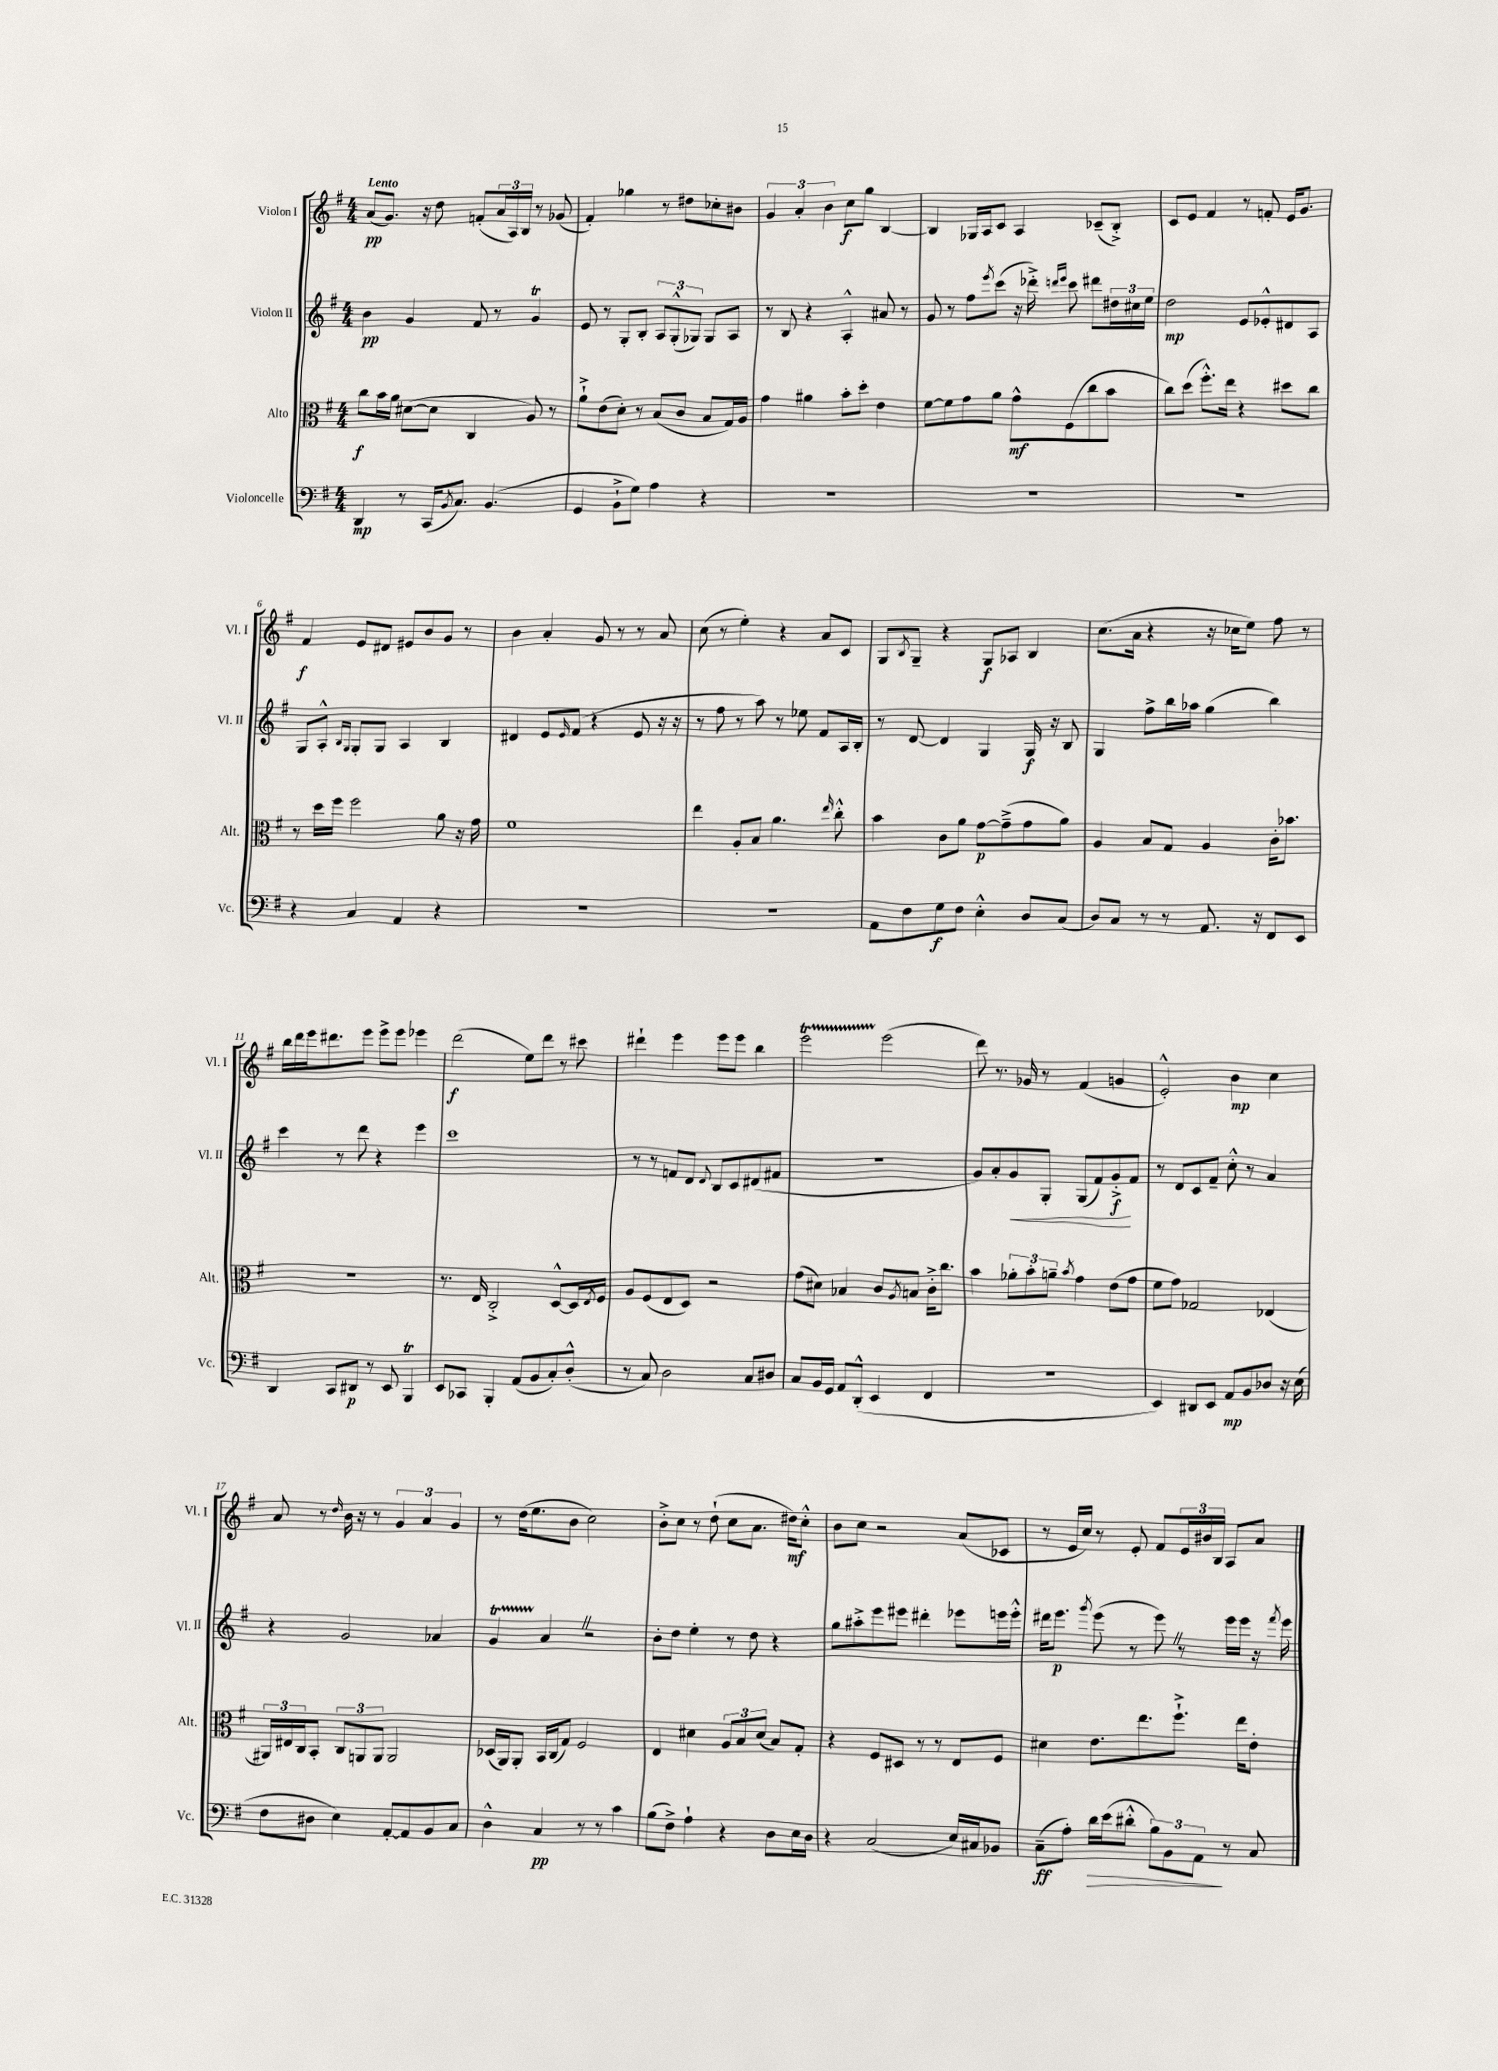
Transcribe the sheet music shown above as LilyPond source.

<<
\new StaffGroup <<
\new Staff = "s0" \with { instrumentName = "Violon I" shortInstrumentName = "Vl. I" } {
    \clef treble \key g \major \numericTimeSignature \time 4/4 \tempo "Lento"
    a'8\pp( g'8.) r16 d''8 f'8-.( \tuplet 3/2 { a'16 a16) b16 } r8 ges'8( |
    fis'4-.) ges''4 r8 dis''8 ces''8-. bis'8 |
    \tuplet 3/2 { g'4 a'4-. b'4 } c''8\f g''8 b4~ |
    b4 ges16 a16 c'8 a4 ces'8--( b8-.->) |
    c'8 e'8 fis'4 r8 f'8-. e'16 g'8. |
    fis'4\f e'8 dis'8 eis'8 b'8 g'8 r8 |
    b'4 a'4-. g'8 r8 r8 a'8 |
    c''8( r8 e''4-.) r4 a'8 c'8 |
    g8 \acciaccatura { b8 } g8-- r4 g8\f aes8 b4 |
    c''8.( a'16 r4 r16 ces''16 e''8) fis''8 r8 |
    b''16 d'''16 e'''16 dis'''8. e'''8 e'''8-> e'''8 ees'''4 |
    d'''2\f( e''8) d'''8 r8 cis'''8 |
    dis'''4-! e'''4 e'''8 e'''8 b''4 |
    e'''2\startTrillSpan e'''2\stopTrillSpan( |
    d'''8) r8. ges'16 r8 fis'4( g'4 |
    e'2-.-^) b'4\mp c''4 |
    a'8 r8 \grace { d''16 } b'16 r16 r8 \tuplet 3/2 { g'4 a'4 g'4 } |
    r8 d''16( e''8. b'8 c''2) |
    b'8-.-> c''8 r8 d''8-!( c''8 a'8. dis''16\mf) c''8-.-^ |
    b'8 c''8 r2 a'8( ces'8 |
    r8 e'16 c''16) r8 e'8-. fis'8 \tuplet 3/2 { e'16 bis'16 b16 } a8 a'8 \bar "|." |
}
\new Staff = "s1" \with { instrumentName = "Violon II" shortInstrumentName = "Vl. II" } {
    \clef treble \key g \major \numericTimeSignature \time 4/4
    b'4\pp g'4 fis'8 r8 g'4\trill |
    e'8 r8 g8-. b8-. \tuplet 3/2 { a8 g8-.-^( ges8) } ges8 a8 |
    r8 b8 r4 a4-.-^ ais'8 r8 |
    g'8 r8 fis''8 \acciaccatura { e'''8 } c'''8( r16 des'''16-.->) \grace { d'''16 e'''16 } c'''8 dis'''8 \tuplet 3/2 { dis''16 cis''16 e''16 } |
    d''2\mp e'8 ees'8-.-^ dis'8 a8 |
    g8 a8-.-^ \grace { b16 g16 } g8-. g8 a4 b4 |
    dis'4 e'8 \grace { e'16 } fis'8( r4 e'8 r16 r16 |
    r8 fis''8 r8 a''8) r8 ees''8 fis'8 a16 b16-. |
    r8 d'8~ d'4 g4 g16\f r16 b8 |
    g4 fis''8-> b''16 aes''16 g''4( b''4) |
    c'''4 r8 d'''8 r4 e'''4 |
    c'''1 |
    r8 r8 f'8 d'8 \appoggiatura { d'8 } b8 c'8 dis'8( fis'8 |
    r1 |
    g'8) a'8-. g'8\< g8-. g8( fis'8) g'8-.->\f\! fis'8 |
    r8 d'8 c'8 fis'8-- c''8-.-^ r8 a'4 |
    r4 g'2 aes'4 |
    g'4\startTrillSpan a'4\stopTrillSpan \once \override BreathingSign.text = \markup { \musicglyph "scripts.caesura.straight" } \breathe r2 |
    b'8-. d''8 e''4-. r8 d''8 r4 |
    g''8 ais''8-.-> e'''8 eis'''8 dis'''4-. ees'''8 e'''16 e'''16-.-^ |
    dis'''16 e'''8.\p \acciaccatura { g'''8 } e'''8( r8 e'''8) \once \override BreathingSign.text = \markup { \musicglyph "scripts.caesura.straight" } \breathe r8 e'''16 e'''16 r16 \acciaccatura { fis'''8 } e'''16 \bar "|." |
}
\new Staff = "s2" \with { instrumentName = "Alto" shortInstrumentName = "Alt." } {
    \clef alto \key g \major \numericTimeSignature \time 4/4
    c''8\f b'16 a'16 dis'8~( dis'8 c4 a8) r8 |
    a'8-!-> e'8( d'8-.) r8 b8( c'8 b8 g16) a16 |
    g'4 ais'4 b'8-. d''8-. e'4 |
    fis'8~ fis'8 g'8 a'8 g'8-^\mf fis8( c''8 b'8 |
    c''8) d''8( fis''8.-.-^) e''16 r4 dis''8 c''8 |
    r8 d''16 fis''16 fis''2 a'8 r16 g'16 |
    fis'1 |
    e''4 a8-. b8 a'4. \grace { e''16 } c''8-.-^ |
    b'4 c'8 a'8 g'8~\p g'8--->( g'8 a'8) |
    a4 b8 g8 a4 c'16-. bes'8. |
    R1 |
    r8. e16 c2-.-> d8~-^ d16 \acciaccatura { e8 } fis16 |
    a8 fis8( e8 d8) r2 |
    g'8( dis'8) bes4 c'8 \acciaccatura { a8 } b8 c'16-.-> c''8. |
    b'4 \tuplet 3/2 { aes'8-. b'8-. a'8-- } \acciaccatura { b'8 } g'4 e'8( g'8 |
    fis'8 g'8) ges2 ees4( |
    \tuplet 3/2 { ais,16) eis16 c16 } b,8-. \tuplet 3/2 { c8 a,8 a,8 } a,2 |
    des16( a,16) a,8-. b,16 c16( g8) fis2 |
    e4 dis'4 \tuplet 3/2 { a8 b8 dis'8( } b8) g8-. |
    r4 fis8 dis8 r8 r8 e8 fis8 |
    dis'4 e'8. e''8. fis''8.-!-> e''16 e'8-. \bar "|." |
}
\new Staff = "s3" \with { instrumentName = "Violoncelle" shortInstrumentName = "Vc." } {
    \clef bass \key g \major \numericTimeSignature \time 4/4
    d,4\mp r8 c,16( \acciaccatura { b,8 } c8.) b,4.( |
    g,4 b,8-!-> g8) a4 r4 |
    R1 |
    R1 |
    R1 |
    r4 c4 a,4 r4 |
    R1 |
    R1 |
    a,8 fis8 g8\f fis8 e4-.-^ d8 c8( |
    d8) c8 r8 r8 a,8. r16 fis,8 e,8 |
    d,4 c,8 dis,8\p r8 e,8 b,,4\trill |
    e,8 ces,8 b,,4-. a,8( b,8 c8-.) d8-.-^( |
    r8 c8) d2 c8 dis8 |
    c8 b,16 g,16 a,8 d,8-.-^( e,4 fis,4 |
    r1 |
    e,4) dis,8 e,8 a,8\mp b,8 des8 r16 e16( |
    fis8 dis8 e4) a,8~-. a,8 b,8 c8 |
    d4-^ c4\pp r8 r8 c'4 |
    b8( fis8->) a4-! r4 d8 e16 d16 |
    r4 c2( e16) cis16 bes,8 |
    c8--\ff( a8-.) d'16\> e'16( dis'8-.-^ \tuplet 3/2 { b8) b,8 a,8\! } r8 c8 \bar "|." |
}
>>
>>
